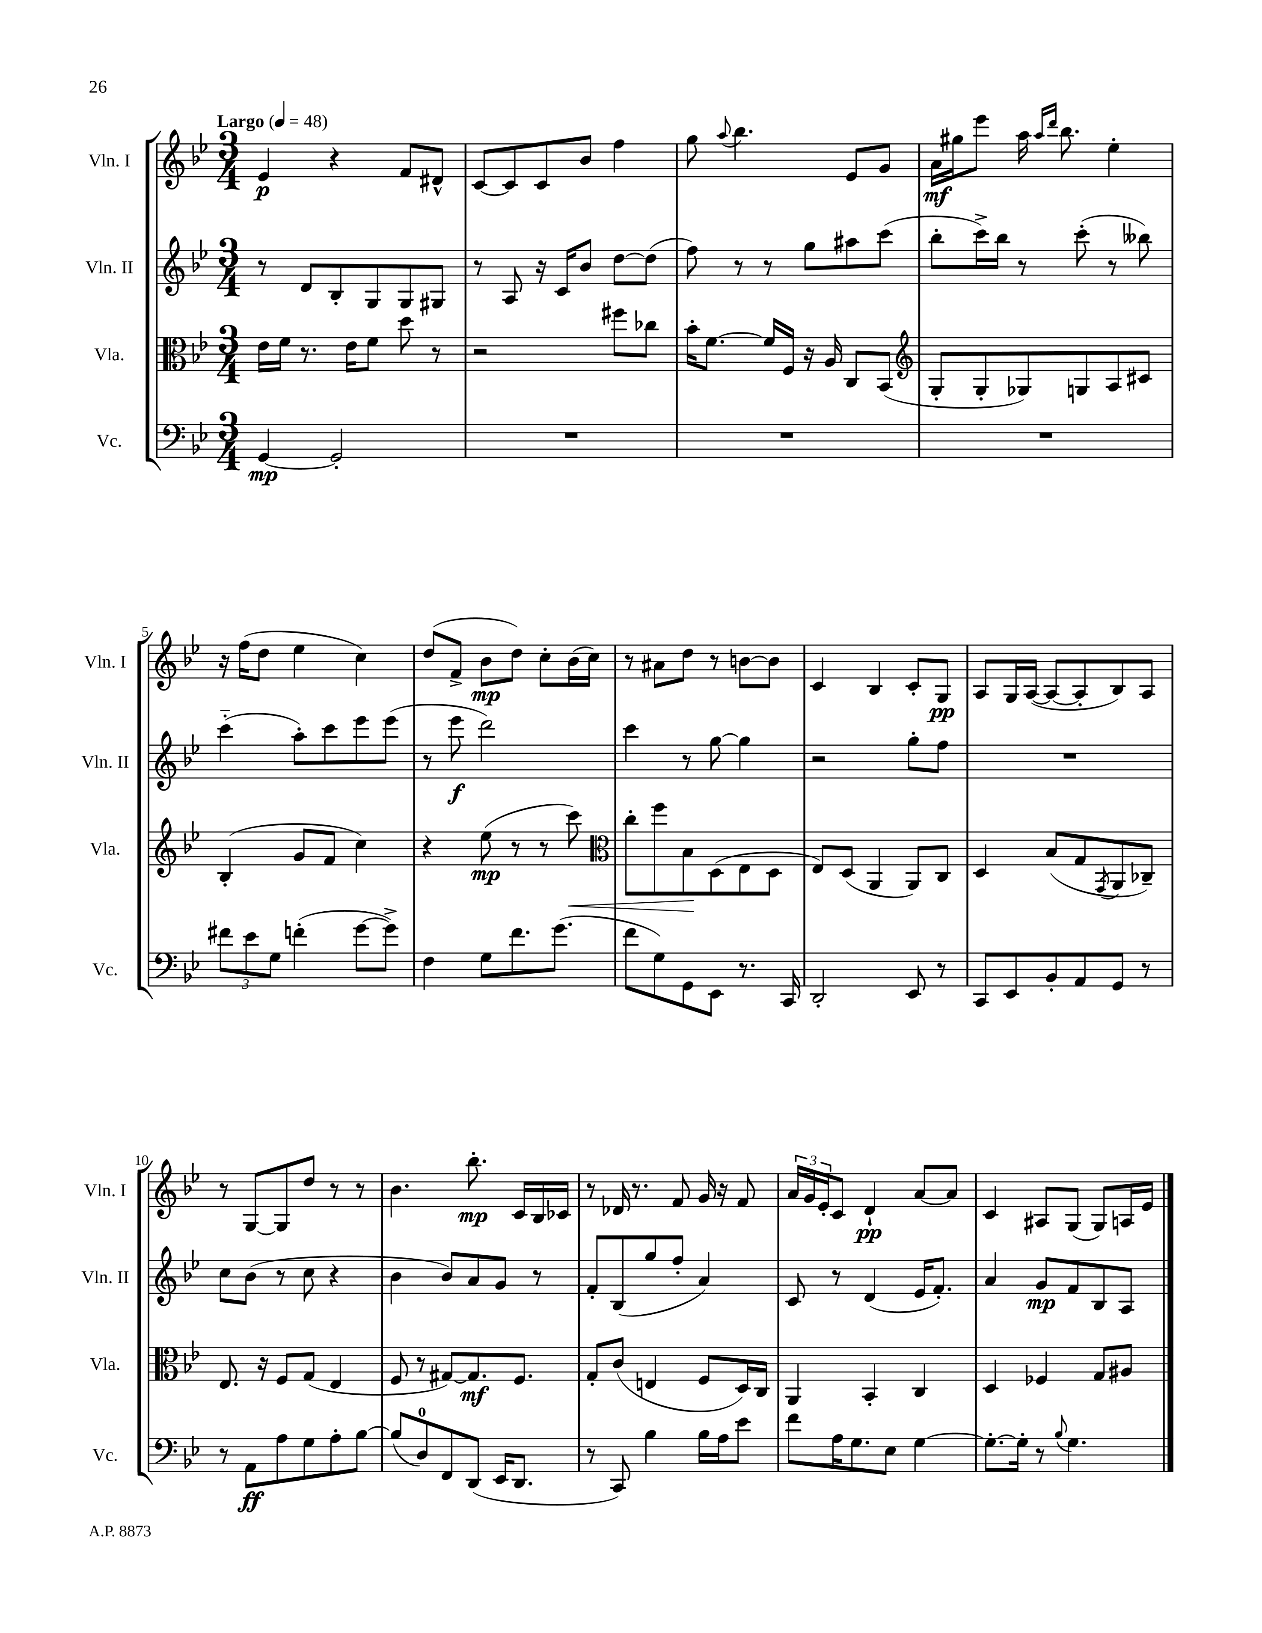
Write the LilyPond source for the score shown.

<<
\new StaffGroup <<
\new Staff = "s0" \with { instrumentName = "Vln. I" shortInstrumentName = "Vln. I" } {
    \clef treble \key bes \major \numericTimeSignature \time 3/4 \tempo "Largo" 4 = 48
    ees'4\p r4 f'8 dis'8-^ |
    c'8~ c'8 c'8 bes'8 f''4 |
    g''8 \appoggiatura { a''8 } bes''4. ees'8 g'8 |
    a'16\mf gis''16 ees'''8 a''16 \grace { a''16 d'''16 } bes''8. ees''4-. |
    r16 f''16( d''8 ees''4 c''4) |
    d''8( f'8-> bes'8\mp d''8) c''8-. bes'16( c''16) |
    r8 ais'8 d''8 r8 b'8~ b'8 |
    c'4 bes4 c'8-. g8\pp |
    a8 g16 a16~( a8~ a8-. bes8) a8 |
    r8 g8~ g8 d''8 r8 r8 |
    bes'4. bes''8.-.\mp c'16 bes16 ces'16 |
    r8 des'16 r8. f'8 g'16 r16 f'8 |
    \tuplet 3/2 { a'16 g'16 ees'16-. } c'8 d'4-!\pp a'8~ a'8 |
    c'4 ais8 g8( g8) a16 ees'16 \bar "|." |
}
\new Staff = "s1" \with { instrumentName = "Vln. II" shortInstrumentName = "Vln. II" } {
    \clef treble \key bes \major \numericTimeSignature \time 3/4
    r8 d'8 bes8-. g8 g8 gis8 |
    r8 a8 r16 c'16 bes'8 d''8~ d''8( |
    f''8) r8 r8 g''8 ais''8 c'''8( |
    bes''8-. c'''16->) bes''16 r8 c'''8-.( r8 beses''8) |
    c'''4-_( a''8-.) c'''8 ees'''8 ees'''8( |
    r8 ees'''8\f d'''2) |
    c'''4 r8 g''8~ g''4 |
    r2 g''8-. f''8 |
    R2. |
    c''8 bes'8( r8 c''8 r4 |
    bes'4 bes'8) a'8 g'8 r8 |
    f'8-. bes8( g''8 f''8-. a'4) |
    c'8 r8 d'4( ees'16 f'8.-.) |
    a'4 g'8\mp f'8 bes8 a8 \bar "|." |
}
\new Staff = "s2" \with { instrumentName = "Vla." shortInstrumentName = "Vla." } {
    \clef alto \key bes \major \numericTimeSignature \time 3/4
    ees'16 f'16 r8. ees'16 f'8 d''8 r8 |
    r2 fis''8 ces''8 |
    bes'16-. f'8.~ f'16 f16 r16 a16 c8 bes,8( |
    \clef treble g8-. g8-. ges8) g8 a8 cis'8 |
    bes4-.( g'8 f'8 c''4) |
    r4 ees''8\mp( r8 r8 c'''8\<) |
    \clef alto c''8-. f''8 bes8\! d8( ees8 d8 |
    ees8) d8( a,4 a,8) c8 |
    d4 bes8( g8 \acciaccatura { g,8 } a,8 ces8--) |
    ees8. r16 f8 g8( ees4 |
    f8 r8 gis8~) gis8.\mf f8. |
    g8-. c'8( e4 f8 d16) c16 |
    a,4 bes,4-. c4 |
    d4 fes4 g8 ais8 \bar "|." |
}
\new Staff = "s3" \with { instrumentName = "Vc." shortInstrumentName = "Vc." } {
    \clef bass \key bes \major \numericTimeSignature \time 3/4
    g,4~\mp g,2-. |
    R2. |
    R2. |
    R2. |
    \tuplet 3/2 { fis'8 ees'8 g8 } f'4-.( g'8~ g'8->) |
    f4 g8 f'8. g'8.( |
    f'8 g8) g,8 ees,8 r8. c,16 |
    d,2-. ees,8 r8 |
    c,8 ees,8 bes,8-. a,8 g,8 r8 |
    r8 a,8\ff a8 g8 a8-. bes8~ |
    bes8( d8-0) f,8 d,8( ees,16 d,8. |
    r8 c,8) bes4 bes16 a16 ees'8 |
    f'8 a16 g8. ees8 g4~ |
    g8.~-. g16-. r8 \appoggiatura { bes8 } g4. \bar "|." |
}
>>
>>
